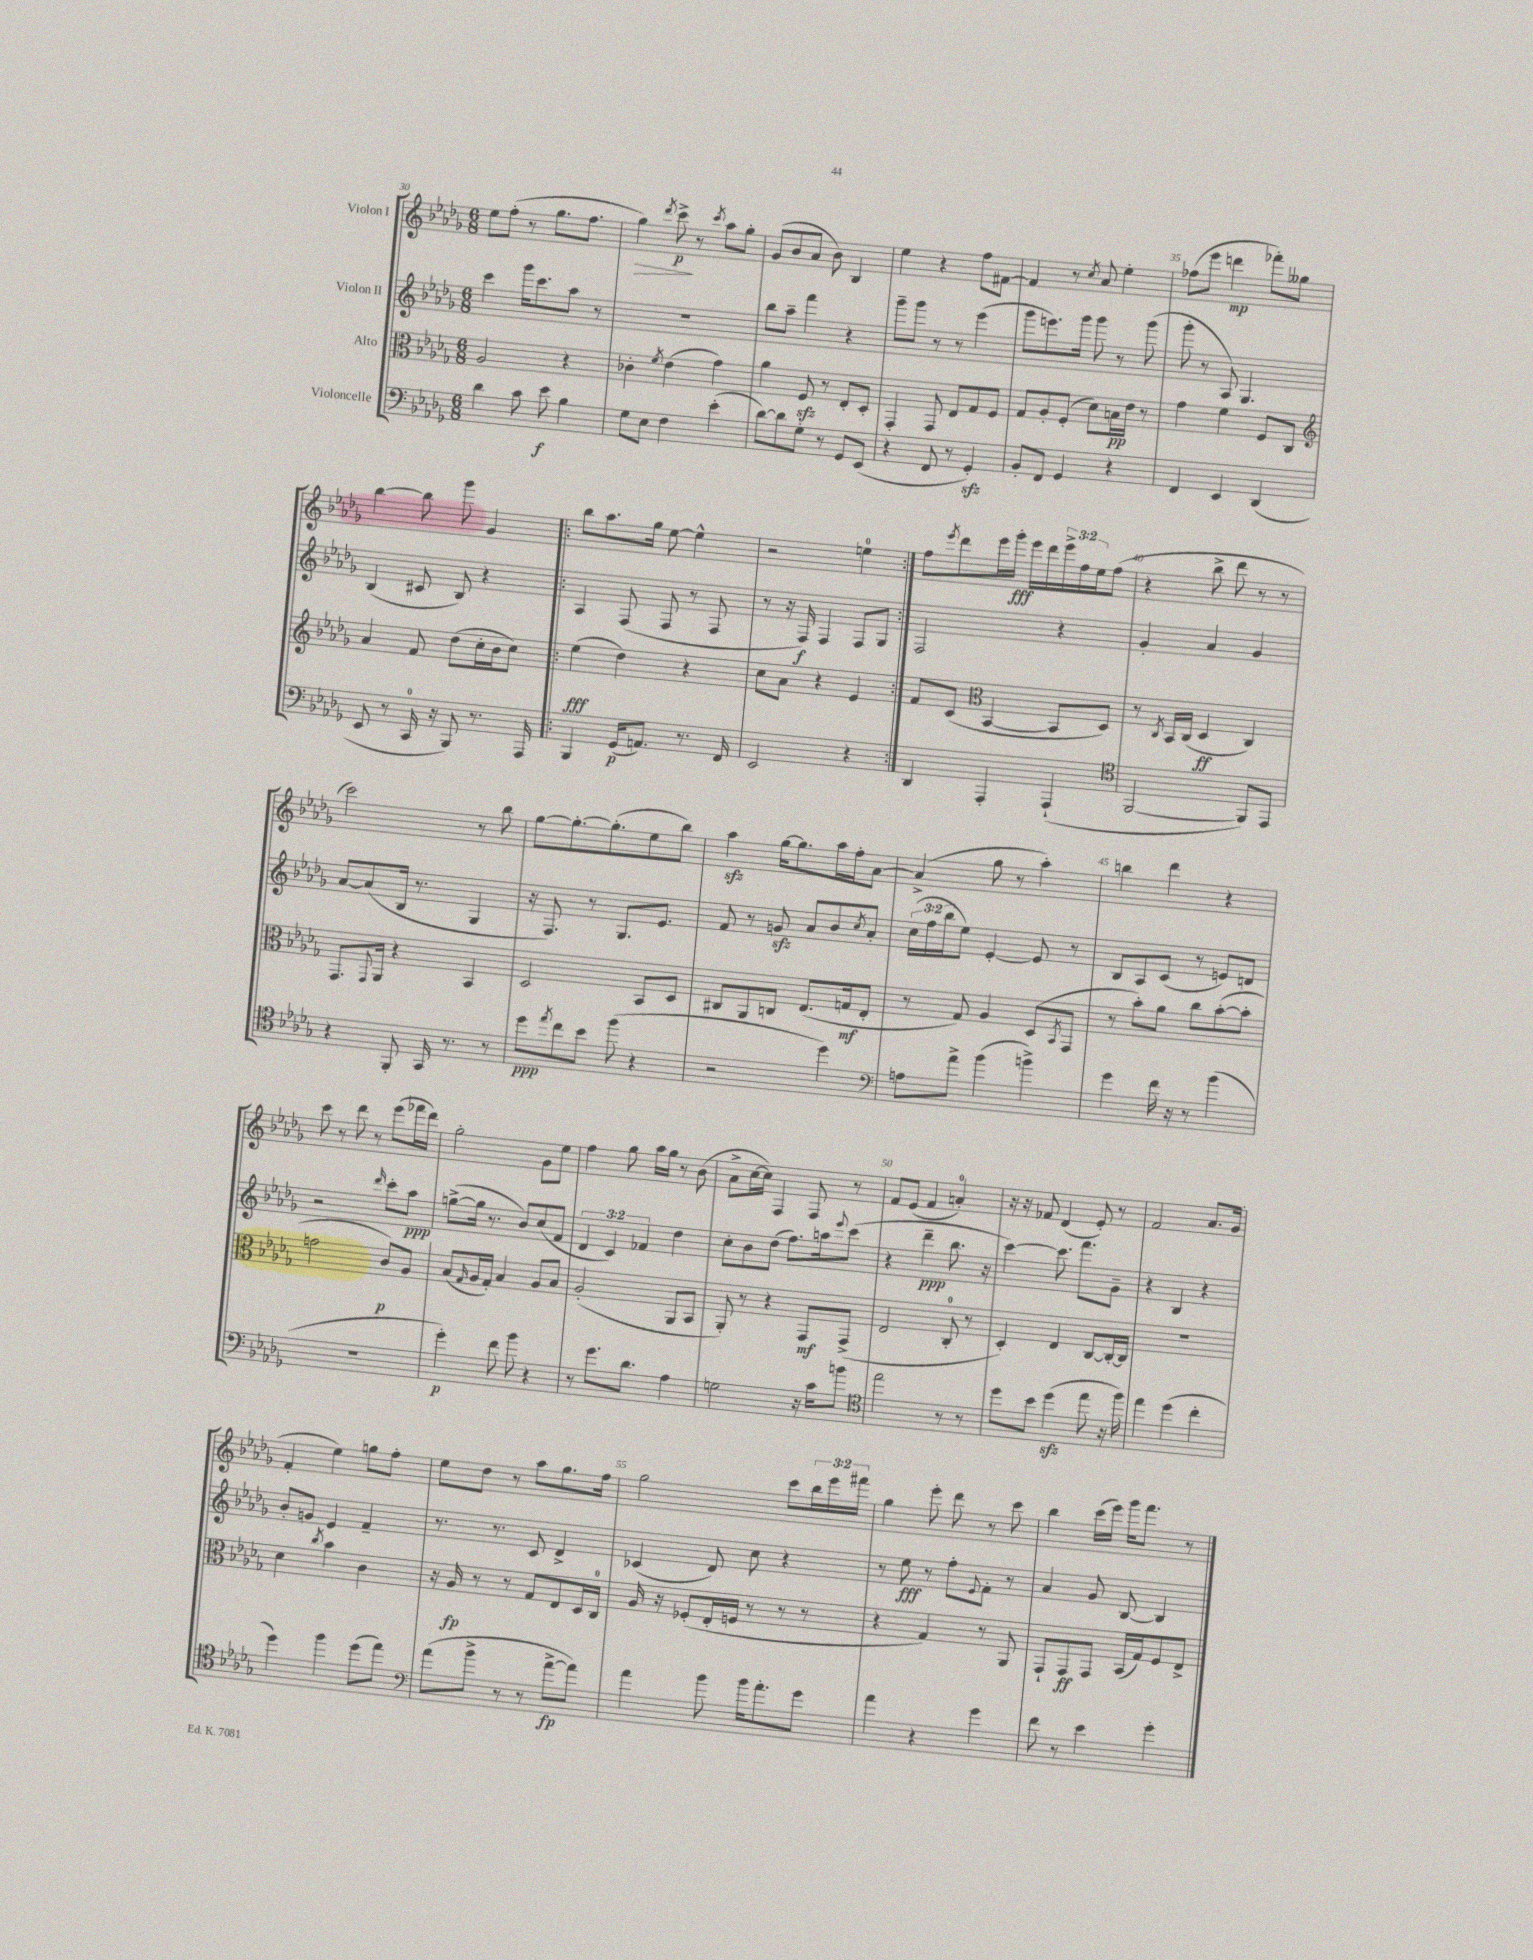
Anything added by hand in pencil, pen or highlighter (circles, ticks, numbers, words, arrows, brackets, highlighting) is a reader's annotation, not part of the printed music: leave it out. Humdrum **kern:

**kern	**kern	**kern	**kern
*staff4	*staff3	*staff2	*staff1
*clefF4	*clefC3	*clefG2	*clefG2
*k[b-e-a-d-g-]	*k[b-e-a-d-g-]	*k[b-e-a-d-g-]	*k[b-e-a-d-g-]
*M6/8	*M6/8	*M6/8	*M6/8
4d-\	2A-/	4ccc\	8ee-\L
.	.	.	(8ff'\J
8c\	.	16ggg-\LK	8r
.	.	8.ccc\	.
8e-\	.	.	8.gg-\L
4B-\	4r	8aa-\J	.
.	.	.	8.ff\J
.	.	8r	.
=	=	=	=
8G-\L	4c-'\	2.r	4gg-\)
8E-\J	.	.	.
.	8qf/	.	8qddd-/
4F\	(4e-\	.	8ccc^\
.	.	.	8r
.	.	.	8qccc/
(4e-'\	4g-\)	.	8aa-\L
.	.	.	8gg-'\J
=	=	=	=
[8d-\L)	4a-\	8bb-\L	(8g-/L
8d-\]	.	8aa-~\J	8b-/
8G-'\J	8F/	4fff\	8a-/J
8r	8r	.	8b-\)
8GG-/L	8E-'/L	4r	4B-/
(8EE-/J	8D-'/J	.	.
=	=	=	=
4r	4GG-'/	8ggg-~\L	4ee-\
.	.	8ggg-\J	.
8FF/	8GG-/	8r	4r
8r	8E-/L	8r	.
4GG-'/)	8G-/	(4eee-\	8ff\L
.	8F/J	.	[8f#\J
=	=	=	=
8BB-'/L	8G-/L	8ggg-\L	4f#/]
8FF/J	8A-'/	8.eee\)	.
4GG-/	(8F'/J	.	8r
.	.	16ggg-\Jk	.
.	.	.	8qcc/
.	8d-\L)	8ggg-\	8a-/
4r	16B\L	8r	4ee-'\
.	16e-\JJ	.	.
.	8r	(8ggg-\	.
=	=	=	=
4FF/	4g-\	8ggg-'\	(8ff-\L
.	.	8r	8eee-\J
4EE-/	4f\	8A-/)	4ddd\
.	.	4.G-/	.
(4DD-/	8F/L	.	8fff-'\L)
.	8C/J	.	8gg--\J
=	=	=	=
*	*clefG2	*	*
8EE-/	4a-/	(4B-/	[4bb-\
8r	.	.	.
16CC/	8f/	8c#/	8bb-\]
16r	.	.	.
8BBB-/)	(8dd-\L	8B-/)	8ggg-\
8.r	16cc'\L	4r	4g-/
.	16b-\J	.	.
.	8cc\J)	.	.
16AAA-/	.	.	.
=!|:	=!|:	=!|:	=!|:
4BBB-/	(4ee-\	4A-/	8bb-\L
.	.	.	8.aa-\
(16GG-/LK	4dd-\)	(8F/	.
8.AA/J)	.	.	16gg-\Jk
.	.	8F/	[8ee-\
8.r	4r	8r	4ee-^^\]
.	.	8F/	.
16FF/	.	.	.
=	=	=	=
2EE-/	8cc\L	8r	2r
.	8a-\J	16r	.
.	.	16F/)	.
.	4r	4F/	.
4r	4e-/	8F/L	4ee\
.	.	8G-/J	.
=:|!	=:|!	=:|!	=:|!
4DD-/	8f/L	2F/	8ff\L
.	.	.	8qeee-/
.	(8c/J	.	8ddd-\
*	*clefC3	*	*
4AAA-'/	[4BB-/	.	16eee-\L
.	.	.	16ggg-'\JJ
.	.	.	16eee-\LL
.	.	.	16ddd-\
(4AAA-`/	8BB-/]L	4r	24eee-^\
.	.	.	24ff\
.	.	.	24ee-\J
.	8D-/J)	.	(8ff\J
=	=	=	=
*clefC4	*	*	*
[2FF/	8r	4g-'/	4r
.	8qC/	.	.
.	16BB-/LL	.	.
.	(16C/JJ	.	.
.	4D-/	4a-/	8bb-^\
.	.	.	8ddd-\
8FF/]L)	4C/)	4g-/	8r
8EE-/J	.	.	8r
=	=	=	=
4r	8.GG-/L	[8a-/L	2ccc\)
.	.	(8a-/]	.
.	8qqGG-/	.	.
.	16AA-/Jk	.	.
8FF'/	4r	16B-/Jk	.
.	.	8.r	.
16GG-/	.	.	.
8.r	.	.	.
.	4BB-/	4G-/	8r
8r	.	.	8bb-\
=	=	=	=
8dd-\L	2D-/	16r	[8gg-\L
.	.	8.F/)	.
8qee-/	.	.	.
8cc\	.	.	8.gg-'\_
8b-\J	.	8r	.
.	.	.	(8.gg-'\]
(8ff\	.	8.G-/L	.
4r	8BB-/L	.	8ee-\
.	.	8.e-/J	.
.	8D-/J	.	8bb-\J)
=	=	=	=
2r	8C#/L	8f/	4aa-\
.	8AA-/	8r	.
.	8C/J	8g/	[16gg-\LK
.	.	.	8.gg-\]
.	(8.E-/L	8a-/L	.
4dd-\)	.	8b-/	16aa-\L
.	16G/k	.	16ff'\J
.	.	8qcc/	.
.	8E-'/J	8a-'/J	[8a-\J
=	=	=	=
*clefF4	*	*	*
8A\L	8r	(24cc\LL	(4a-^/]
.	.	24ff\	.
.	.	24bb-\J	.
8a-^\J	8G-/)	8ee-\J)	.
(4b-\	4A-/	[4e-'/	8gg-\
.	.	.	8r
4b^\)	(8D-/L	8e-/]	4aa-'\)
.	8qBB-/	.	.
.	8GG-/J	8r	.
=	=	=	=
4g-\	8r	8B-/L	4bb\
.	8b-'\L)	8A-/	.
16f\	8a-\J	(8c/J	4ddd-\
16r	.	.	.
8r	8cc\L	8r	.
(4b-\	([8b-'\	8e/L)	4r
.	8b-'\]J	8d/J	.
=	=	=	=
2.r	2g\	2r	8ccc\
.	.	.	8r
.	.	.	8ddd-\
.	.	.	8r
.	.	16qqddd-/	.
.	8c/L)	8ccc'\L	(8eee-\L
.	8A-/J	8aa-\J	16fff-\L
.	.	.	16ddd-\JJ)
=	=	=	=
4g-'\)	(8B-/L	([8gg^\L	2gg-'\
.	16qqG-/	.	.
.	16A-/L	16gg\]Jk	.
.	16G-'/JJ)	8.r	.
8f\	4B-/	.	.
8b-\	.	8b-/L)	.
4r	8A-/L	(8cc/	8g-\L
.	8B-/J	8f/J	8ee-\J
=	=	=	=
8r	(2A-'/	6d-/	4ff\
8.g-\L	.	.	.
.	.	6c/)	.
.	.	.	8gg-\
8.d-\J	.	.	.
.	.	6f-/	.
.	.	.	16aa-\LL
.	.	.	16gg-\JJ
4A-\	8AA-/L	4dd-\	8r
.	8BB-/J	.	(8b-\
=	=	=	=
2G\	8AA-'/)	8cc'\L	8a-^\L
.	8r	8b-\	[16cc\L
.	.	.	16cc\]JJ)
.	4r	(8dd-\J	4F/
.	.	8.ff\L)	.
16r	8GG-/L	.	8F/
16c\LK	.	16aa\k	.
.	.	8qqeee-/	.
8b\J	(8GG-^/J	(8ccc\J	8r
=	=	=	=
*clefC4	*	*	*
2ee-\	2E-/	4r	8f/L
.	.	.	(8e-/J
.	.	4ddd-~\	4f/
8r	8C'/	8.bb-\	4a'/)
8r	8r	.	.
.	.	16r	.
=	=	=	=
8dd-\L	4D-'/)	[4ccc\)	16r
.	.	.	16r
8b-\J	.	.	8f-/
(4dd-\	4E-/	8.ccc\]	(4d-/
.	.	8.fff\L	.
8ee-\	[8C/L	.	8e-'/)
16r	16C'/_L	8g-~\J	8r
16ff\)	16C/]JJ	.	.
=	=	=	=
4ee-\	2.r	4r	2f/
(4dd-\	.	4B-/	.
4cc'\	.	4r	8.a-/L
.	.	.	(16g-/Jk
=	=	=	=
4dd-\)	4d-\	8b-'/L	4f'/
.	.	8g/J	.
.	8qcc/	.	.
4ff\	4b-\	4e-/	4ee-\)
(8dd-\L	4c\	4f~/	8gg\L
8ee-\J)	.	.	8ff'\J
=	=	=	=
*clefF4	*	*	*
(8a-\L	16r	8.r	8ee-\L
.	16A-/	.	.
8b-^\J	8r	.	8dd-\J
.	.	8.r	.
8r	8r	.	8r
8r	8G-/L	8c/	8aa-\L
[8a-^\L	8E-/	4d-^/	8.gg-\
8a-\]J)	16D-/L	.	.
.	16C/JJ	.	16ff\Jk
=	=	=	=
4a-\	16A-/	(4c-/	2gg-\
.	16r	.	.
.	(8F-'/L	.	.
8b-\	16E-'/L	8d-/)	.
.	16F/JJ	.	.
16b-\LK	8r	8cc\	.
8.a-'\	.	.	.
.	8r	4r	8ccc\L
8g-\J	8r	.	24bb-\L
.	.	.	24eee-\
.	.	.	24fff#\JJ
=	=	=	=
4a-\	4r	8r	4gg-\
.	.	8ee-\	.
4r	4G-/)	8r	8eee-'\
.	.	8ff'\L	8ddd-\
.	.	8qqe-/	.
4g-\	8r	8f'\J	8r
.	8AA-/	8r	8ccc\
=	=	=	=
8f\	8GG-`/L	4a-/	4bb-\
8r	8GG-/	.	.
4e-\	8GG-/J	8g-/	(16ccc\LL
.	.	.	16eee-\JJ)
.	(16BB-/LL	[8B-/	16ggg-\LK
.	16G-/J)	.	8.fff\J
4g-'\	8F/	4B-/]	.
.	8E-^/J	.	8r
==	==	==	==
*-	*-	*-	*-
